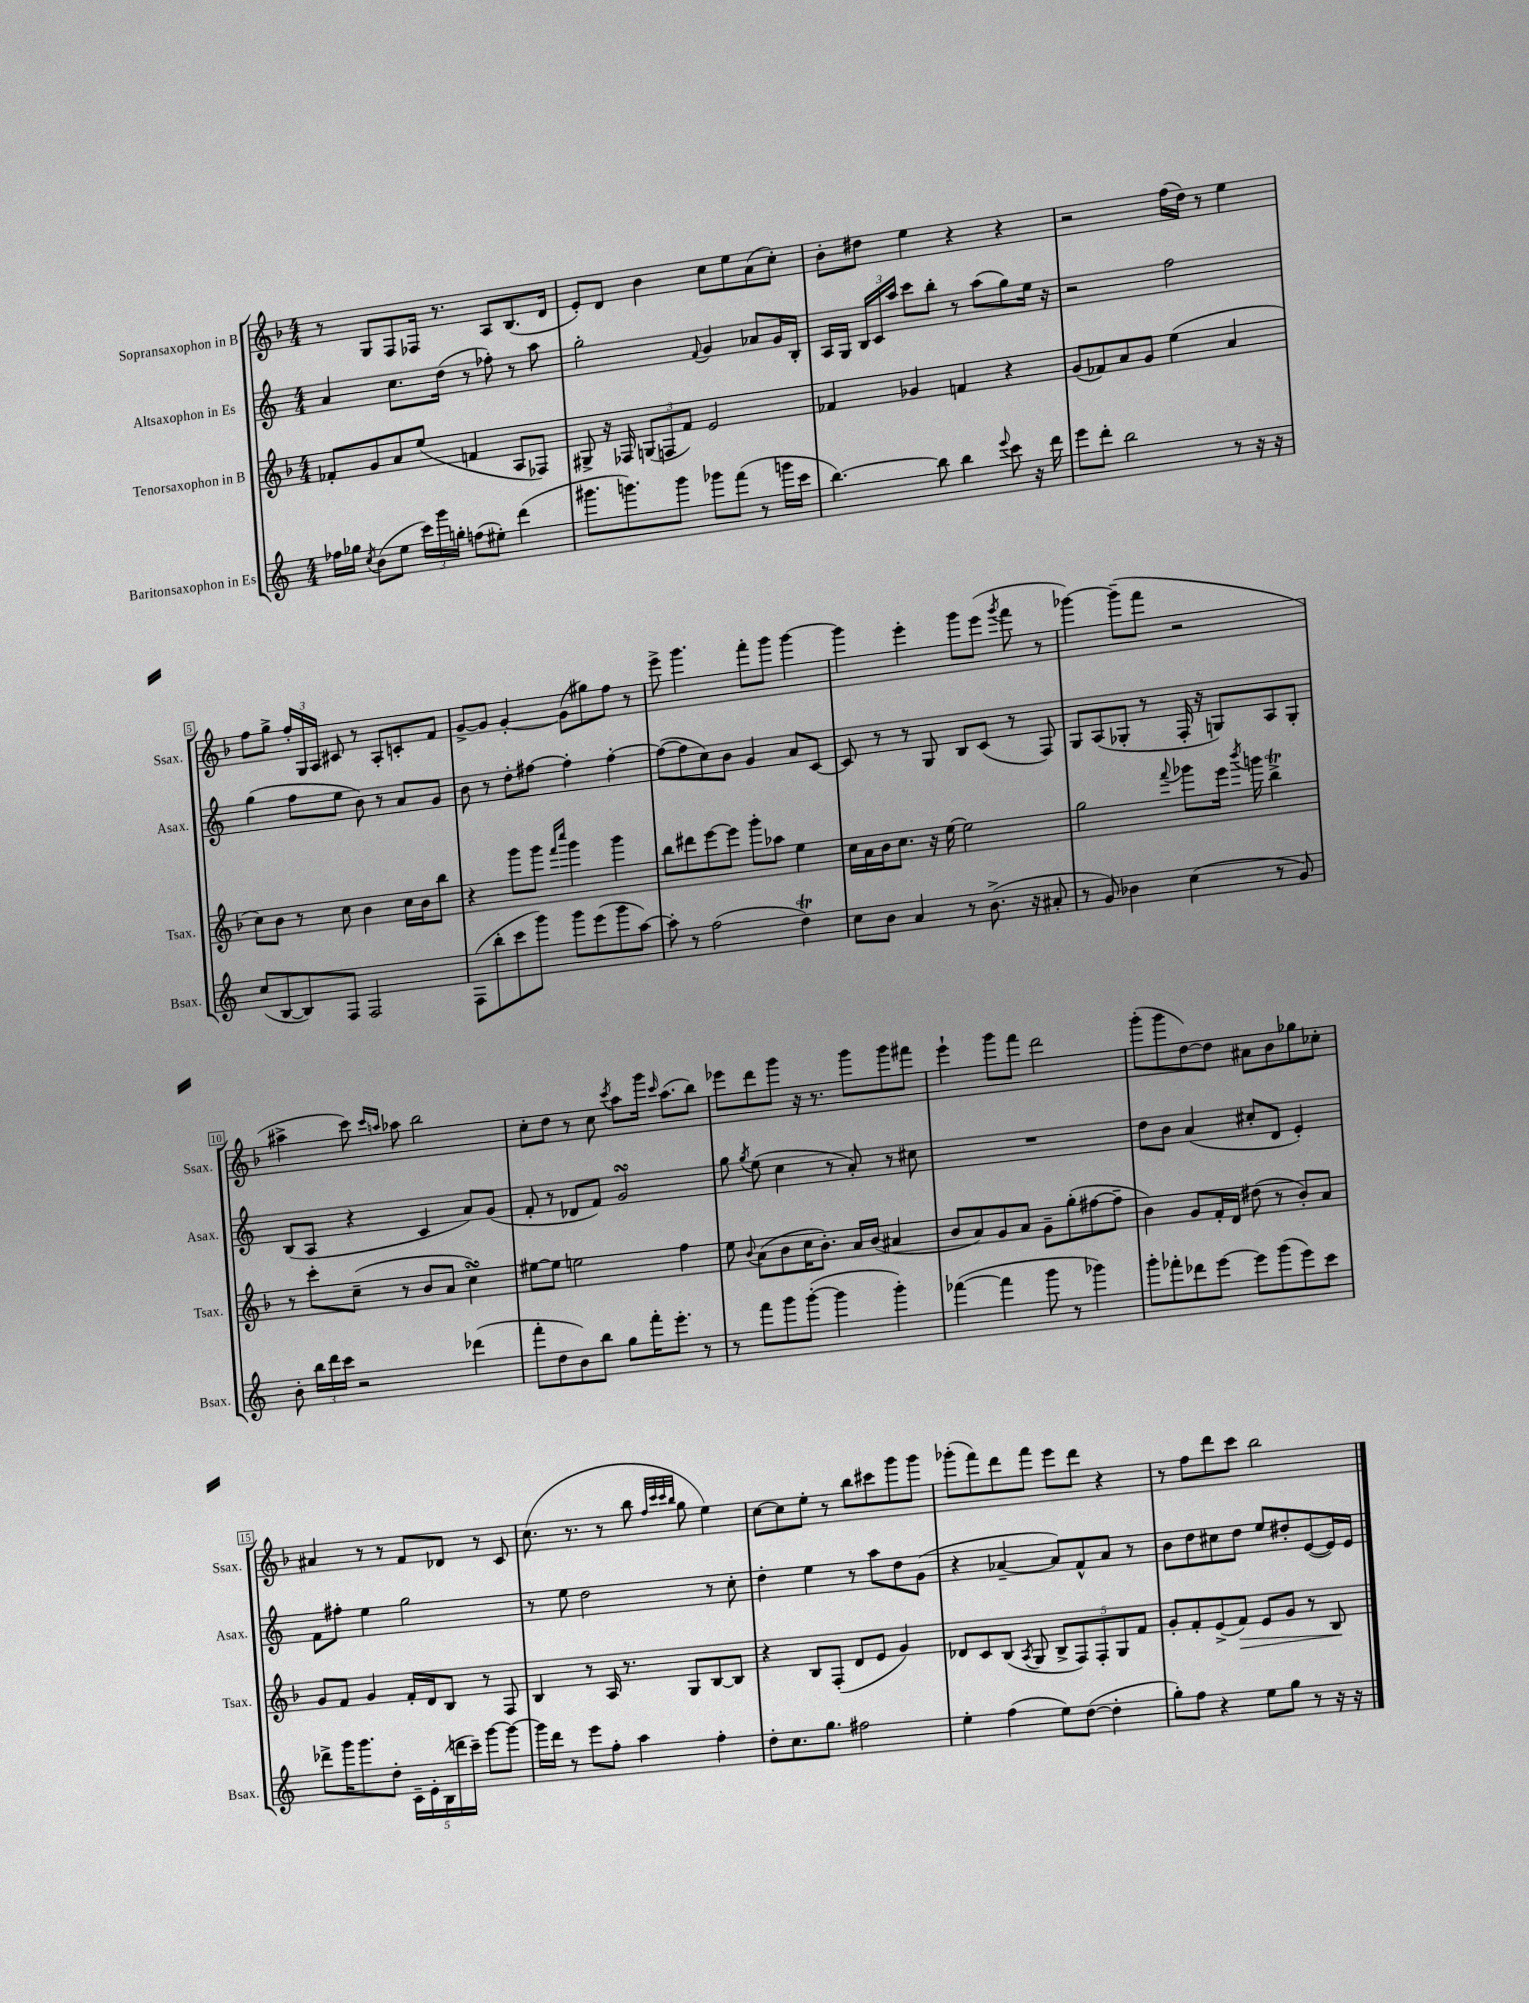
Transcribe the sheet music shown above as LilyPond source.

<<
\new StaffGroup <<
\new Staff = "s0" \with { instrumentName = "Sopransaxophon in B" shortInstrumentName = "Ssax." } {
    \clef treble \key f \major \numericTimeSignature \time 4/4
    \autoBeamOff r8 g8[ f8 fes16] r8. a8[ bes8.( d'16] |
    e'8[-.) d'8] bes'4 c''8[ e''8 a'8( c''8]-.) |
    bes'8[-. dis''8] e''4 r4 r4 |
    r2 f''16[( d''16]) r8 e''4 |
    f''8[ g''8]-> \tuplet 3/2 { f''16[-. g16 a16] } cis'8 r8 a8[-. c'8-. f'8] |
    g'8[~-> g'8] g'4~-. g'8[( gis''8) f''8] r8 |
    e'''8-> g'''4. f'''8[-. g'''8] g'''4~ |
    g'''4 e'''4-. g'''8[ e'''8]( \acciaccatura { g'''8 } f'''8 r8 |
    ges'''4~) ges'''8[--( f'''8] r2 |
    ais''4-> c'''8) \grace { c'''16[ a''16] } aes''8 bes''2 |
    c''8[-. d''8] r8 c''8 \acciaccatura { c'''8 } a''8[ g'''16] \grace { c'''16 } a''8.[( bes''8]) |
    ees'''8[ d'''8 g'''8] r16 r8. g'''8[ g'''8 fis'''8] |
    e'''4-! g'''8[ f'''8] d'''2 |
    g'''8[-.( g'''8 d''8~) d''8] ais'8[ bes'8 ges''8 ces''8]-. |
    ais'4 r8 r8 f'8[ des'8] r8 c'8 |
    c''8.( r8. r8 bes''8 \grace { f''32[ c'''32 c'''32 bes''32] } g''8 e''4) |
    c''8[~ c''8 e''8]-. r8 bes''8[ cis'''8 g'''8 g'''8] |
    ges'''8[-.( f'''8) d'''8 f'''8] e'''8[ d'''8] r4 |
    r8 f''8[ d'''8 c'''8] bes''2 \bar "|." |
}
\new Staff = "s1" \with { instrumentName = "Altsaxophon in Es" shortInstrumentName = "Asax." } {
    \clef treble \key c \major \numericTimeSignature \time 4/4
    \autoBeamOff a'4 c''8.[ d''16]( r8 fes''8-.) r8 a''8 |
    g''2-. \appoggiatura { f'8 } g'4 aes'8[ g'16 b16]-. |
    a16[ g16] \tuplet 3/2 { b16[ c'16 a''16] } c'''8[ b''8]-. r8 a''8[( g''8) e''16] r16 |
    r2 f''2 |
    g''4( f''8[ e''8] b'8) r8 a'8[ g'8] |
    b'8 r8 d''8[-. fis''8]~ fis''4-. fis''4~-. |
    fis''8[~( fis''8 c''8) b'8] g'4 a'8[ c'8]~ |
    c'8 r8 r8 g8 b8[ c'8]( r8 f8) |
    g8[ a8( ges8]-. r8 f16-. r16 g8[) a8 g8]-. |
    b8[( a8] r4 c'4 a'8[) g'8]( |
    f'8-. r8 des'8[ f'8]) g'2\turn |
    g''8 \acciaccatura { g''8 } e''8( c''4 r8 a'8-.) r8 cis''8 |
    R1 |
    d''8[ b'8] a'4( cis''8[-. d'8] e'4-.) |
    f'8[ fis''8]-. e''4 g''2 |
    r8 e''8 d''2 r8 c''8-. |
    d''4-. e''4 r8 a''8[ d''8 g'8]( |
    r4 aes'4~-- aes'8[) f'8-^ aes'8] r8 |
    b'8[ d''8 cis''8 d''8] e''8[ dis''8-. e'8~( e'16) e'16] \bar "|." |
}
\new Staff = "s2" \with { instrumentName = "Tenorsaxophon in B" shortInstrumentName = "Tsax." } {
    \clef treble \key f \major \numericTimeSignature \time 4/4
    \autoBeamOff fes'8[-. g'8 a'8 e''8]( f'4 a8[ fes8]) |
    gis8-> r16 fes16 \tuplet 3/2 { g8[( f8 f'8]) } e'2 |
    fes'4 ges'4 f'4 r4 |
    g'8[( fes'8) a'8 g'8] e''4( a'4 |
    c''8[) bes'8] r8 c''8 bes'4 c''16[ bes'16 bes''8] |
    r4 g'''8[ g'''8] \grace { f'''16[ c''''16] } g'''4 g'''4 |
    bes''8[ dis'''8 e'''8~ e'''8] g'''8[-. aes''8] e''4 |
    c''16[ a'16 bes'16 c''8.] r16 e''16~ e''2 |
    g''2 \appoggiatura { f'''8 } ges'''8[ e'''16] \acciaccatura { bes'''8 } g'''16 bes''4->\trill |
    r8 c'''8[-. c''8]--( r8 bes'8[ a'8] c''4\turn) |
    eis''8[~ eis''8] e''2 f''4 |
    e''8 \appoggiatura { bes'8 } a'8[( bes'8 c''16 bes'8.]-.) a'16[ bes'16]( ais'4 |
    bes'8[ a'8) g'8 a'8] g'8[-- g''8-.( fis''8~ fis''8]-- |
    bes'4) g'8[ f'16-. d'16] dis''8( r8 bes'8[-.) a'8] |
    g'8[ f'8] g'4 f'16[-. d'16 bes8] r8 f8 |
    bes4 r8 a16 r8. g8[ bes8~ bes8] |
    r4 bes8[ f8]-.( d'8[ e'8] g'4) |
    des'8[ c'8 bes8]( \acciaccatura { a8 } g8 \tuplet 5/4 { bes8[-> f8) f8-. g8 f'8] } |
    g'8[-. f'8-. e'8->( f'8]\>) e'8[ g'8] r8 bes8\! \bar "|." |
}
\new Staff = "s3" \with { instrumentName = "Baritonsaxophon in Es" shortInstrumentName = "Bsax." } {
    \clef treble \key c \major \numericTimeSignature \time 4/4
    \autoBeamOff fes''16[ ges''16] \acciaccatura { c''8 } b'8[( e''8] \tuplet 3/2 { c'''16[) g'''16 g''16]-. } f''8[( eis''8]-.) d'''4( |
    gis'''8.[ g'''8.) g'''8] ges'''8[ f'''8]( r8 g'''16[ c'''16] |
    b''4.~) b''8 b''4 \appoggiatura { e'''8 } c'''8 r16 d'''16 |
    e'''8[ d'''8]-. b''2 r8 r16 r16 |
    c''8[( b8~ b8) f8] f2 |
    f8[( b''8-. c'''8 g'''8]) g'''8[ e'''8( g'''8 a''8]~) |
    a''8-. r8 f''2( d''4\trill) |
    c''8[ b'8] a'4 r8 b'8.->( r16 ais'8-. |
    r8 g'8) bes'4 c''4( r8 g'8) |
    b'8-. \tuplet 3/2 { b''16[ d'''16 c'''16] } r2 des'''4( |
    f'''8[-. d''8 b'8) b''8] g''8[ f'''16-. e'''8.]-. r8 |
    r8 f'''8[ g'''8 g'''8]~-.( g'''4 g'''4-.) |
    fes'''4~( fes'''4 g'''8 r8 ges'''4) |
    g'''8[-. fes'''8-. des'''8 e'''8]~ e'''8[ g'''8( e'''8) c'''8] |
    des'''8[-> g'''16 g'''8. d''8]-. \tuplet 5/4 { c'16[-- e'16-. b16( d'''16 c'''16]--) } g'''8[~ g'''8]~ |
    g'''16[ d'''16] r8 e'''8[ f''8]-. a''4 f''4-. |
    d''8[-. c''8. g''8.] fis''2 |
    e''4-. f''4( e''8[) d''8]~( d''4-. |
    g''8[-.) f''8] r4 e''8[ g''8] r8 r16 r16 \bar "|." |
}
>>
>>
\layout { \context { \Score \override BarNumber.stencil = #(make-stencil-boxer 0.1 0.3 ly:text-interface::print) } }
